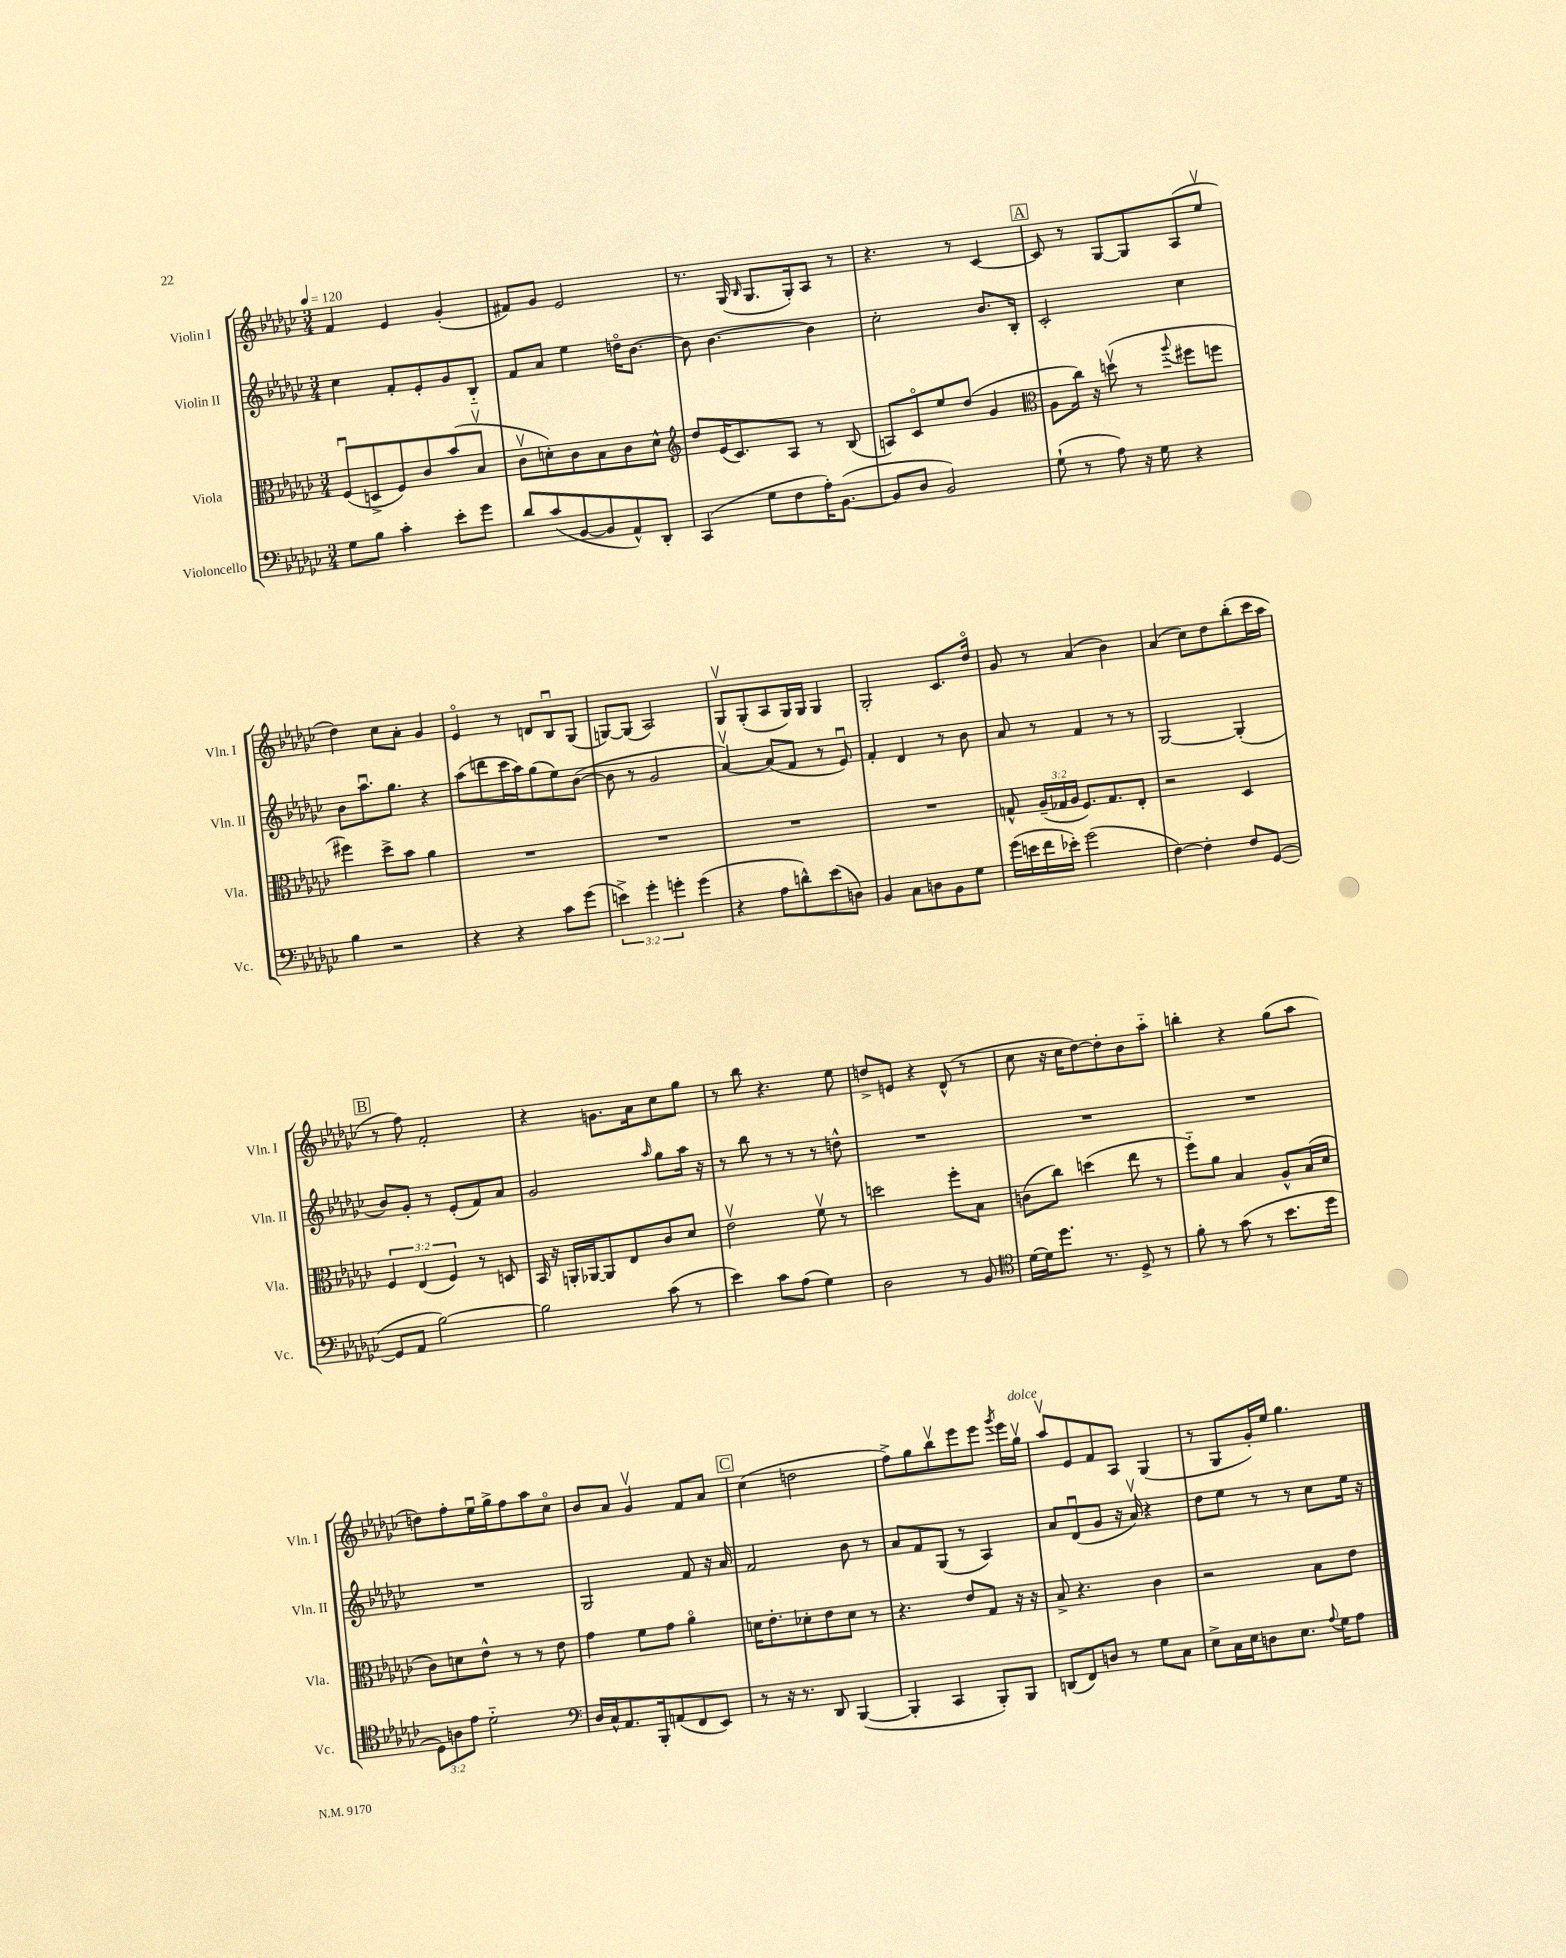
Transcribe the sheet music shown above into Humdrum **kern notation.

**kern	**kern	**kern	**kern
*staff4	*staff3	*staff2	*staff1
*clefF4	*clefC3	*clefG2	*clefG2
*k[b-e-a-d-g-c-]	*k[b-e-a-d-g-c-]	*k[b-e-a-d-g-c-]	*k[b-e-a-d-g-c-]
*M3/4	*M3/4	*M3/4	*M3/4
*MM120	*MM120	*MM120	*MM120
8G-\L	(8Fu/L	4cc-\	4f/
8B-\J	8D^/	.	.
4c-'\	8F/)	8f'/L	4e-/
.	8c-/	8e-'/	.
8e-'\L	(8b-/	8g-/	(4g-'/
8g-\J	8B-v/J	8B-'~/J	.
=	=	=	=
8d-/L	8c-v\L	8f/L	8f#/L)
(8c-/	8d'\)	8a-/J	8g-/J
[8BB-/	8c-\	4ee-\	2e-/
8BB-/]	8B-\	.	.
8AA-^^/)	8c-\	16ddo\LK	.
.	.	[8.b-\J	.
8DD-'/J	8d^^\J	.	.
=	=	=	=
*	*clefG2	*	*
(4CC-/	8dd-/L	8b-\]	8.r
.	(16e-/K	[4.b-\	.
.	8.c-/)	.	(16G-/
.	.	.	16qqB-/
8G-\L	.	.	8.G-/L
8F\	8A-/J	.	.
.	.	.	16G-'/k)
16A-'\K)	8r	4b-\]	8A-/J
([8.BB-\J	.	.	.
.	(8B-/	.	8r
=	=	=	=
8BB-/]L	8A/L)	2cc-'\	4.r
8D-/J	8c-o/	.	.
2BB-/)	8ee-/	.	.
.	(8dd-/J	.	8r
.	4g-/	8.b-/L	[4c-/
.	.	16B-'/Jk	.
=	=	=	=
*	*clefC3	*	*
(8G-`\	8A-\L	2c-'/	8c-/]
8r	16cc-\Jk)	.	8r
.	16r	.	.
8A-\)	(8ddv\	.	[8G-/L
16r	8r	.	8G-/]
16G-\	.	.	.
.	8qqaa-/	.	.
4r	8ff#\L	4cc-\	(8A-/
.	8ff\J	.	8ee-v/J
=	=	=	=
4B-\	4ff#\)	8b-\L	4dd-\)
.	.	8.aa-u\	.
2r	8dd-^\L	.	8cc-\L
.	.	8.gg-\J	.
.	8b-\J	.	8a-'\J
.	4a-\	4r	4g-/
=	=	=	=
4r	2.r	(8aa-\L	4e-o/
.	.	8ddd\	.
4r	.	16ccc-\L	8r
.	.	16aa-\J)	.
.	.	(8gg-\	8d/L
8c-\L	.	8ee-\)	8B-u/
(8g-\J	.	([8b-\J	(8G-/J
=	=	=	=
6e^\)	2.r	8b-\]	[8G/L)
.	.	8r	(8G/]J
6g-'\	.	.	.
.	.	2g-/	2A-/)
6g'\	.	.	.
(4g\	.	.	.
=	=	=	=
4r	2.r	[4a-v/)	8G-v/L
.	.	.	(8G-'/
8A-\L	.	(8a-/]L	8A-/
8d^^\)	.	8f/J	16G-/L)
.	.	.	16G-/JJ
(8e-\	.	8r	4G-/
8D\J)	.	8e-u/)	.
=	=	=	=
4BB-/	2.r	4f'/	2G-'/
8C-\L	.	4d-/	.
8D\	.	.	.
8BB-\	.	8r	8.c-/L
8G-\J	.	8b-\	.
.	.	.	16dd-o/Jk
=	=	=	=
(16g-\LL	8G^^/	8a-/	8g-/
16e\	.	.	.
16f\	(24A-~/LL	8r	8r
.	24G-/	.	.
16e-'\JJ)	.	.	.
.	24A-/JJ	.	.
(2g-\	8.F/L)	4f/	(4a-/
.	8.G-/	.	.
.	.	8r	4b-\)
.	8E-'/J	8r	.
=	=	=	=
[4F\)	2r	[2G-/	(4a-/
4F'\]	.	.	8cc-\L)
.	.	.	8dd-\
8F/L	4D-/	(4G-'/]	(8bb-'\
([8GG-/J	.	.	16ccc-\L
.	.	.	16aa-\JJ
=	=	=	=
8GG-/]L	6F/	8b-/L)	8r
8AA-/J	.	8g-'/J	8ff\)
.	(6E-/	.	.
[2B-\)	.	8r	2f'/
.	6F/)	.	.
.	.	(8e-'/L	.
.	8r	8f/)	.
.	8D/	8a-/J	.
=	=	=	=
2B-\]	16BB-/	2g-/	4r
.	16r	.	.
.	16AA'/LL	.	.
.	[16AA-/J	.	.
.	8AA-/]	.	8.g\L
.	8E-/	.	.
.	.	.	16a-\k
.	.	16qqaa-/	.
(8c-\	8c-/	8gg-\L	8cc-\
8r	8d-/J	16aa-\Jk	8gg-\J
.	.	16r	.
=	=	=	=
4e-\)	2e-v\	8r	8r
.	.	8bb-\	8bb-\
8c-\L	.	8r	4.r
(8A-\J	.	8r	.
4G-\)	8fv\	8r	.
.	8r	8dd^^\	8ee-\
=	=	=	=
2D-\	2dd\	2.r	8dd^/L
.	.	.	8e/J
.	.	.	4r
8r	8ff'\L	.	(8d-^^/
8BB-/	8B-\J	.	8r
=	=	=	=
*clefC4	*	*	*
[16d-\LL	(8c\L	2.r	8cc-\
16d-\]J	.	.	.
8.dd-\J	8cc-\J)	.	16r
.	.	.	16cc-\LK
.	(4dd\	.	[8dd-\)
8.r	.	.	.
.	.	.	8dd-'\]
8D-^/	8ee-\	.	8b-\
8r	8r	.	8aa-'~\J
=	=	=	=
8f'\	8ff'~\L)	2.r	4bb'\
8r	8a-\J	.	.
(8g-\	4B-/	.	4r
8r	.	.	.
8.b-\L	8A-^^/L	.	(8gg-\L
.	(16B-/L	.	8aa-\J
16dd-\Jk	16d-/JJ	.	.
=	=	=	=
12D-\L)	8c-\L)	2.r	8dd\L)
12A\	.	.	.
.	8d\	.	8ff'\
12e-\J	.	.	.
2d-'~\	8e-^^\J	.	16ee-u\L
.	.	.	16gg-^\J
.	8r	.	8ff\
.	8r	.	8aa-\
.	8e-\	.	8cc-o\J
=	=	=	=
*clefF4	*	*	*
16D-/LL	4g-\	2G-/	8b-/L
16C-^^/J	.	.	.
8.AA-/	.	.	8a-/J
.	8f\L	.	4g-v/
16BBB-'/k	.	.	.
(8AA/	8g-\J	.	.
8FF/	4a-o\	8f/	8f/L
8EE-/J)	.	16r	8a-/J
.	.	16a-/	.
=	=	=	=
8r	16d\LK	2f/	(4cc-\
.	8.e-'\	.	.
16r	.	.	.
8.r	.	.	.
.	8d-'\	.	2dd\
8DD-/	8e-\	.	.
([4BBB-/	8d-\J	8b-\	.
.	8r	8r	.
=	=	=	=
4BBB-'/]	4.r	8a-/L	8ff^\L)
.	.	8f/	8gg-\
4CC-/	.	(8G-/J	8bb-v\
.	8e-/L	8r	8eee-\
8BBB-'/L)	8G-/J	4A-/)	8eee-\J
.	.	.	8qggg-/
8BBB-/J	16r	.	16eee-\LL
.	16r	.	16gg-v\JJ
=	=	=	=
(8DD/L	8B-^/	8a-/L	8aa-v/L
8FF/)	4.r	(8d-u/	8e-/
8D/J	.	8g-/J	8f/
8r	.	16r	8A-/J
.	.	16a-v/)	.
8G-\L	4c-\	4r	(4G-/
8C-\J	.	.	.
=	=	=	=
8E-^\L	2r	8dd-\L	8r
16C-\L	.	8ee-\J	8G-/L
16E-\J	.	.	.
8D\	.	8r	16g-'/L)
.	.	.	16ee-/JJ
8.E-\J	.	8r	4.gg-\
.	8B-\L	8cc-\L	.
8qqA-/	.	.	.
16G-\LK	.	.	.
8A-\J	8e-\J	16ee-\Jk	.
.	.	16r	.
==	==	==	==
*-	*-	*-	*-
